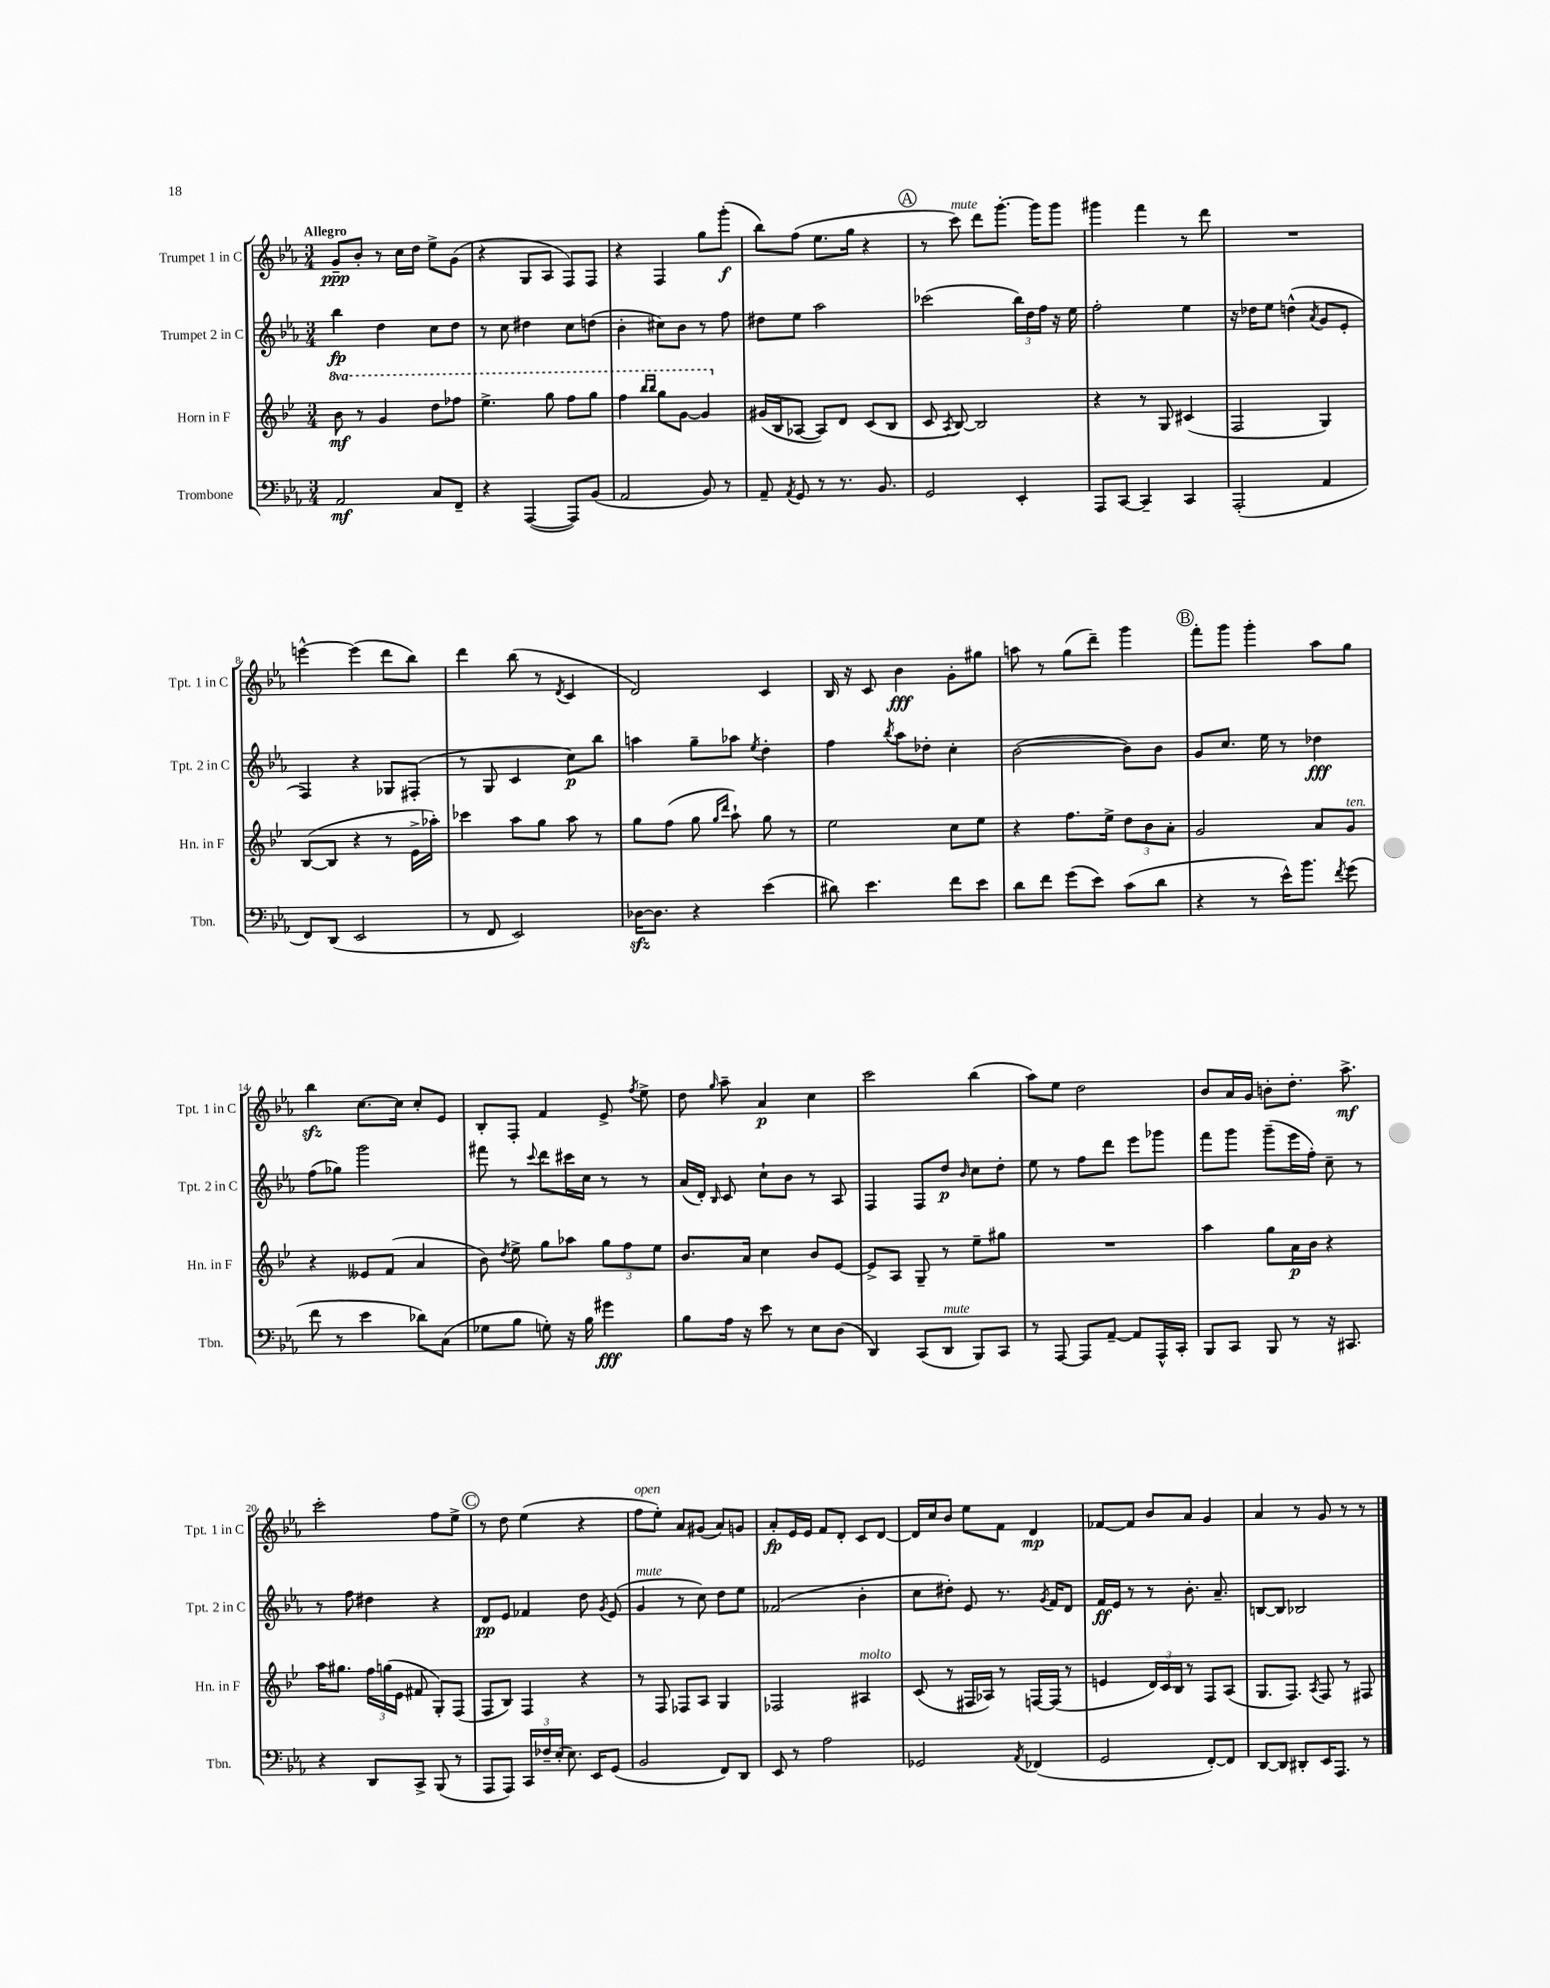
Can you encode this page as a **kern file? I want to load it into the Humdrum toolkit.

**kern	**dynam	**kern	**dynam	**kern	**dynam	**kern	**dynam
*part4	*part4	*part3	*part3	*part2	*part2	*part1	*part1
*staff4	*staff4	*staff3	*staff3	*staff2	*staff2	*staff1	*staff1
*I"Trombone	*	*I"Horn in F	*	*I"Trumpet 2 in C	*	*I"Trumpet 1 in C	*
*I'Tbn.	*	*I'Hn. in F	*	*I'Tpt. 2 in C	*	*I'Tpt. 1 in C	*
*clefF4	*	*clefG2	*	*clefG2	*	*clefG2	*
*k[b-e-a-]	*	*k[b-e-]	*	*k[b-e-a-]	*	*k[b-e-a-]	*
*M3/4	*	*M3/4	*	*M3/4	*	*M3/4	*
*	*	*8va	*	*	*	*	*
=1	=1	=1	=1	=1	=1	=1	=1
!	!	!	!	!	!	!LO:TX:a:B:t=Allegro	!
2AA-/	mf	8bb-\	mf	4bb-\	fp	8g~/L	ppp
.	.	8r	.	.	.	8b-'/J	.
.	.	4gg/	.	4dd\	.	8r	.
.	.	.	.	.	.	16cc\LL	.
.	.	.	.	.	.	16dd\JJ	.
8C/L	.	8ddd\L	.	8cc\L	.	8ee-^\L	.
8FF~/J	.	8fff-X\J	.	8dd\J	.	(8g\J	.
=2	=2	=2	=2	=2	=2	=2	=2
4r	.	4.eee-^\	.	8r	.	4r	.
.	.	.	.	8cc\	.	.	.
([4AAA-/	.	.	.	4dd#X\	.	8G/L	.
.	.	8ggg\	.	.	.	8A-/J	.
8AAA-/L])	.	8fff\L	.	8cc\L	.	8F/L)	.
(8BB-/J	.	8ggg\J	.	(8ddn\J	.	8F/J	.
=3	=3	=3	=3	=3	=3	=3	=3
2AA-/	.	4fff\	.	4b-'\	.	4r	.
.	.	16qqbbb-/LL	.	.	.	.	.
.	.	16qqbbb-/JJ	.	.	.	.	.
.	.	8ggg\L	.	8cc#X\L)	.	4F/	.
.	.	[8gg\J	.	8b-\J	.	.	.
8BB-/)	.	4gg/]	.	8r	.	8gg\L	.
8r	.	.	.	8ff\	.	(8ggg'\J	f
=4	=4	=4	=4	=4	=4	=4	=4
*	*	*X8va	*	*	*	*	*
8AA-~/	.	(16g#X/LL	.	8dd#X\L	.	8bb-\L)	.
.	.	16B-/J	.	.	.	.	.
8qAA-/	.	.	.	.	.	.	.
8GG/	.	[8A-X/J	.	8ee-\J	.	(8ff\J	.
8r	.	8A-/L])	.	2aa-\	.	8.ee-\L	.
8.r	.	8d/J	.	.	.	.	.
.	.	.	.	.	.	16gg\Jk	.
.	.	(8c/L	.	.	.	4r	.
8.BB-/	.	.	.	.	.	.	.
.	.	8B-/J	.	.	.	.	.
!!LO:REH:place=s1:t=A
=5	=5	=5	=5	=5	=5	=5	=5
2GG/	.	8c/	.	(2ccc-X\	.	8r	.
.	.	8qA/	.	.	.	.	.
!	!	!	!	!	!	!LO:TX:a:i:t=mute	!
.	.	[8B-/)	.	.	.	8ccc\)	.
.	.	2B-/]	.	.	.	8ddd\L	.
.	.	.	.	.	.	[8.ggg'\J	.
4EE-'/	.	.	.	24bb-\LL)	.	.	.
.	.	.	.	24dd\	.	.	.
.	.	.	.	.	.	16ggg\KL]	.
.	.	.	.	24ff\JJ	.	.	.
.	.	.	.	16r	.	8ggg\J	.
.	.	.	.	16ee-\	.	.	.
=6	=6	=6	=6	=6	=6	=6	=6
8AAA-/L	.	4r	.	2ff'\	.	4ggg#X\	.
[8CC/J	.	.	.	.	.	.	.
4CC~/]	.	8r	.	.	.	4fff\	.
.	.	8G/	.	.	.	.	.
4CC/	.	(4c#X/	.	4ee-\	.	8r	.
.	.	.	.	.	.	8ddd\	.
=7	=7	=7	=7	=7	=7	=7	=7
(2AAA-'/	.	2F/	.	16r	.	2.r	.
.	.	.	.	16dd-X\KL	.	.	.
.	.	.	.	8ee-\J	.	.	.
.	.	.	.	(4ddn^^\	.	.	.
.	.	.	.	8qa-/	.	.	.
4AA-/	.	4G/)	.	8g/L	.	.	.
.	.	.	.	8e-'/J	.	.	.
!!LO:LB:g=z
=8	=8	=8	=8	=8	=8	=8	=8
8FF/L)	.	([8B-/L	.	4F/)	.	[4eeen^^\	.
(8DD/J	.	8B-/J]	.	.	.	.	.
2EE-/	.	4r	.	4r	.	(4eee\]	.
.	.	8r	.	8G-X/L	.	8ddd\L	.
.	.	16e-^\LL	.	(8F#X'/J	.	8bb-\J)	.
.	.	16aa-X'\JJ)	.	.	.	.	.
=9	=9	=9	=9	=9	=9	=9	=9
8r	.	4ccc-X\	.	8r	.	4ddd\	.
8FF/	.	.	.	8G/	.	.	.
2EE-/)	.	8aa\L	.	4c/	.	(8bb-\	.
.	.	8gg\J	.	.	.	8r	.
.	.	.	.	.	.	8qd/	.
.	.	8aa\	.	8cc\L)	p	4c/	.
.	.	8r	.	8bb-\J	.	.	.
=10	=10	=10	=10	=10	=10	=10	=10
[16D-Xzz\KL	.	8gg\L	.	4aan\	.	2d/)	.
8.D-\J]	.	.	.	.	.	.	.
.	.	(8ff\J	.	.	.	.	.
4r	.	8gg\	.	8gg~\L	.	.	.
.	.	16qqgg/LL	.	.	.	.	.
.	.	16qqddd/JJ	.	.	.	.	.
.	.	8aa`\)	.	8aa-X\J	.	.	.
.	.	.	.	8qee-/	.	.	.
(4e-\	.	8gg\	.	4dd'\	.	4c/	.
.	.	8r	.	.	.	.	.
=11	=11	=11	=11	=11	=11	=11	=11
8d#X\)	.	2ee-\	.	4ff\	.	16B-/	.
.	.	.	.	.	.	16r	.
4.e-\	.	.	.	.	.	8c/	.
.	.	.	.	8qbb-/	.	.	.
.	.	.	.	8aa-\L	.	4b-\	fff
.	.	.	.	8dd-X'\J	.	.	.
8f\L	.	8cc\L	.	4cc'\	.	8g'\L	.
8e-\J	.	8ee-\J	.	.	.	8gg#X\J	.
=12	=12	=12	=12	=12	=12	=12	=12
8d\L	.	4r	.	([2b-\	.	8aan\	.
8f\J	.	.	.	.	.	8r	.
(8g\L	.	8.ff\L	.	.	.	(8gg\L	.
8e-\J)	.	.	.	.	.	8ddd~\J)	.
.	.	16ee-^\Jk	.	.	.	.	.
(8c\L	.	12dd\L	.	8b-\L])	.	4ggg\	.
.	.	12b-\	.	.	.	.	.
8d\J	.	.	.	8b-\J	.	.	.
.	.	12a'\J	.	.	.	.	.
!!LO:REH:place=s1:t=B
=13	=13	=13	=13	=13	=13	=13	=13
4r	.	2g/	.	8g/L	.	8fff'\L	.
.	.	.	.	8.cc/J	.	8ggg\J	.
8r	.	.	.	.	.	4ggg'\	.
.	.	.	.	16ee-\	.	.	.
16e-^^\KL)	.	.	.	8r	.	.	.
8.b-\J	.	.	.	.	.	.	.
.	.	8a/L	.	4dd-X\	fff	8aa-\L	.
8qf/	.	.	.	.	.	.	.
!	!	!LO:TX:a:i:t=ten.	!	!	!	!	!
(8g\	.	8g/J	.	.	.	8gg\J	.
!!LO:LB:g=z
=14	=14	=14	=14	=14	=14	=14	=14
8f\	.	4r	.	(8ff\L	.	4bb-zz\	.
8r	.	.	.	8gg-X\J)	.	.	.
4e-\	.	8e--X/L	.	2ggg\	.	[8.cc\L	.
.	.	(8f/J	.	.	.	.	.
.	.	.	.	.	.	16cc\Jk]	.
8d-X\L)	.	4a/	.	.	.	8cc'/L	.
(8C\J	.	.	.	.	.	8e-/J	.
=15	=15	=15	=15	=15	=15	=15	=15
8G-X\L	.	8b-\)	.	8fff#X\	.	8B-'/L	.
.	.	8qdd/	.	.	.	.	.
8B-\J	.	8ee-^\	.	8r	.	8F'/J	.
.	.	.	.	8qqccc/	.	.	.
8Gn'\)	.	8gg\L	.	8ddd\L	.	4f/	.
16r	.	8aa-X\J	.	16ccc#X\L	.	.	.
16B-\	.	.	.	16cc\JJ	.	.	.
4g#X\	fff	12gg\L	.	8r	.	8e-^/	.
.	.	12ff\	.	.	.	.	.
.	.	.	.	.	.	8qff/	.
.	.	.	.	8r	.	8ee-^\	.
.	.	12ee-\J	.	.	.	.	.
=16	=16	=16	=16	=16	=16	=16	=16
8B-\L	.	8.b-/L	.	(16a-/LL	.	8dd\	.
.	.	.	.	16d'/JJ)	.	.	.
.	.	.	.	16qqB-/	.	16qqgg/	.
16A-\Jk	.	.	.	8c/	.	8aa-~\	.
16r	.	16a/Jk	.	.	.	.	.
8e-\	.	4cc\	.	8cc`\L	.	4a-/	p
8r	.	.	.	8b-\J	.	.	.
8E-\L	.	8b-/L	.	8r	.	4cc\	.
(8D\J	.	[8e-/J	.	8A-/	.	.	.
=17	=17	=17	=17	=17	=17	=17	=17
4DD/)	.	8e-^/L]	.	4F/	.	2ccc\	.
.	.	8A/J	.	.	.	.	.
(8CC/L	.	8G~/	.	8F/L	.	.	.
!LO:TX:a:i:t=mute	!	!	!	!	!	!	!
8DD/J	.	8r	.	8dd/J	p	.	.
.	.	.	.	16qqb-/	.	.	.
8BBB-/L)	.	8ee-~\L	.	8cc\L	.	(4bb-\	.
8CC/J	.	8gg#X\J	.	8dd'\J	.	.	.
=18	=18	=18	=18	=18	=18	=18	=18
8r	.	2.r	.	8ee-\	.	8aa-\L)	.
[8AAA-/	.	.	.	8r	.	8ee-\J	.
8AAA-/L]	.	.	.	8ff\L	.	2dd\	.
[8AA-~/J	.	.	.	8ddd\J	.	.	.
8AA-/L]	.	.	.	8eee-\L	.	.	.
16AAA-^^/L	.	.	.	8ggg-X\J	.	.	.
16CC'/JJ	.	.	.	.	.	.	.
=19	=19	=19	=19	=19	=19	=19	=19
8BBB-/L	.	4aa\	.	8fff\L	.	8b-/L	.
8CC/J	.	.	.	8ggg\J	.	16a-/L	.
.	.	.	.	.	.	16g/JJ	.
8BBB-/	.	8gg\L	.	(8ggg~\L	.	8bn'\L	.
8r	.	16a\L	p	16eee-\L	.	8.dd'\J	.
.	.	16b-\JJ	.	16ff'\JJ)	.	.	.
16r	.	4r	.	8cc~\	.	.	.
8.CC#X/	.	.	.	.	.	8.aa-^\	mf
.	.	.	.	8r	.	.	.
!!LO:LB:g=z
=20	=20	=20	=20	=20	=20	=20	=20
4r	.	16aa\KL	.	8r	.	2ccc'\	.
.	.	8.gg#X\J	.	.	.	.	.
.	.	.	.	8ff\	.	.	.
8DD/L	.	24ff\LL	.	4dd#X\	.	.	.
.	.	(24ggn\	.	.	.	.	.
.	.	24e-\JJ	.	.	.	.	.
8CC^/J	.	8f#X/	.	.	.	.	.
(8BBB-/	.	8G'/L)	.	4r	.	8ff\L	.
8r	.	(8F/J	.	.	.	8ee-^\J	.
!!LO:REH:place=s1:t=C
=21	=21	=21	=21	=21	=21	=21	=21
8AAA-/L	.	8F/L	.	8d/L	pp	8r	.
8AAA-/J)	.	8B-/J)	.	8e-/J	.	8dd\	.
24CC/LL	.	4F/	.	4f-X/	.	(4ee-\	.
24F-X~/	.	.	.	.	.	.	.
(24E-'/JJ	.	.	.	.	.	.	.
8.E-\)	.	.	.	.	.	.	.
.	.	4r	.	8dd\	.	4r	.
16EE-/KL	.	.	.	.	.	.	.
.	.	.	.	8qg/	.	.	.
(8GG/J	.	.	.	(8e-/	.	.	.
=22	=22	=22	=22	=22	=22	=22	=22
!	!	!	!	!	!	!LO:TX:a:i:t=open	!
!	!	!	!	!LO:TX:a:i:t=mute	!	!	!
2BB-/	.	8r	.	4g/	.	8ff\L	.
.	.	8F/	.	.	.	8ee-'\J)	.
.	.	8F-X/L	.	8r	.	8a-/L	.
.	.	8A/J	.	8cc\)	.	(8g#X/J	.
8FF/L)	.	4G/	.	8dd\L	.	8a-/L)	.
8DD/J	.	.	.	8ee-\J	.	8gn/J	.
=23	=23	=23	=23	=23	=23	=23	=23
8EE-/	.	2F-X/	.	(2f-X/	.	8a-'/L	fp
8r	.	.	.	.	.	16e-/L	.
.	.	.	.	.	.	16e-/JJ	.
2A-\	.	.	.	.	.	8f/L	.
.	.	.	.	.	.	8d'/J	.
!	!	!LO:TX:a:i:t=molto	!	!	!	!	!
.	.	4A#X/	.	4b-'\	.	8c/L	.
.	.	.	.	.	.	[8d/J	.
=24	=24	=24	=24	=24	=24	=24	=24
2GG-X/	.	(8c/	.	8cc\L	.	16d/LL]	.
.	.	.	.	.	.	16cc/J	.
.	.	8r	.	8dd#X'\J)	.	8b-/J	.
.	.	16F#X/LL	.	8e-/	.	8ee-\L	.
.	.	16A-X/JJ)	.	.	.	.	.
.	.	8r	.	8.r	.	8f\J	.
8qAA-/	.	.	.	.	.	.	.
(4FF-X/	.	[16Fn/LL	.	.	.	4d/	mp
.	.	.	.	8qg/	.	.	.
.	.	(16F/JJ]	.	16f/KL	.	.	.
.	.	8r	.	8d/J	.	.	.
=25	=25	=25	=25	=25	=25	=25	=25
2GG/	.	4en/	.	16f/LL	ff	[8f-X/L	.
.	.	.	.	16e-/JJ	.	.	.
.	.	.	.	8r	.	8f-/J]	.
.	.	24d/LL)	.	8r	.	8b-/L	.
.	.	24c/	.	.	.	.	.
.	.	24B-/JJ	.	.	.	.	.
.	.	8r	.	8.b-'\	.	8a-/J	.
[8FF'/L)	.	8F/L	.	.	.	4g/	.
.	.	.	.	8.a-~/	.	.	.
8FF/J]	.	(8A/J	.	.	.	.	.
=26	=26	=26	=26	=26	=26	=26	=26
[8DD/L	.	8.G/L	.	[8Bn/L	.	4a-/	.
8DD/J]	.	.	.	8B/J]	.	.	.
.	.	8.F/J)	.	.	.	.	.
8DD#X'/L	.	.	.	2B-X/	.	8r	.
.	.	8qA/	.	.	.	.	.
16EE-/K	.	8F/	.	.	.	8g/	.
8.AAA-/J	.	.	.	.	.	.	.
.	.	8r	.	.	.	8r	.
8r	.	8F#X/	.	.	.	8r	.
==	==	==	==	==	==	==	==
*-	*-	*-	*-	*-	*-	*-	*-
